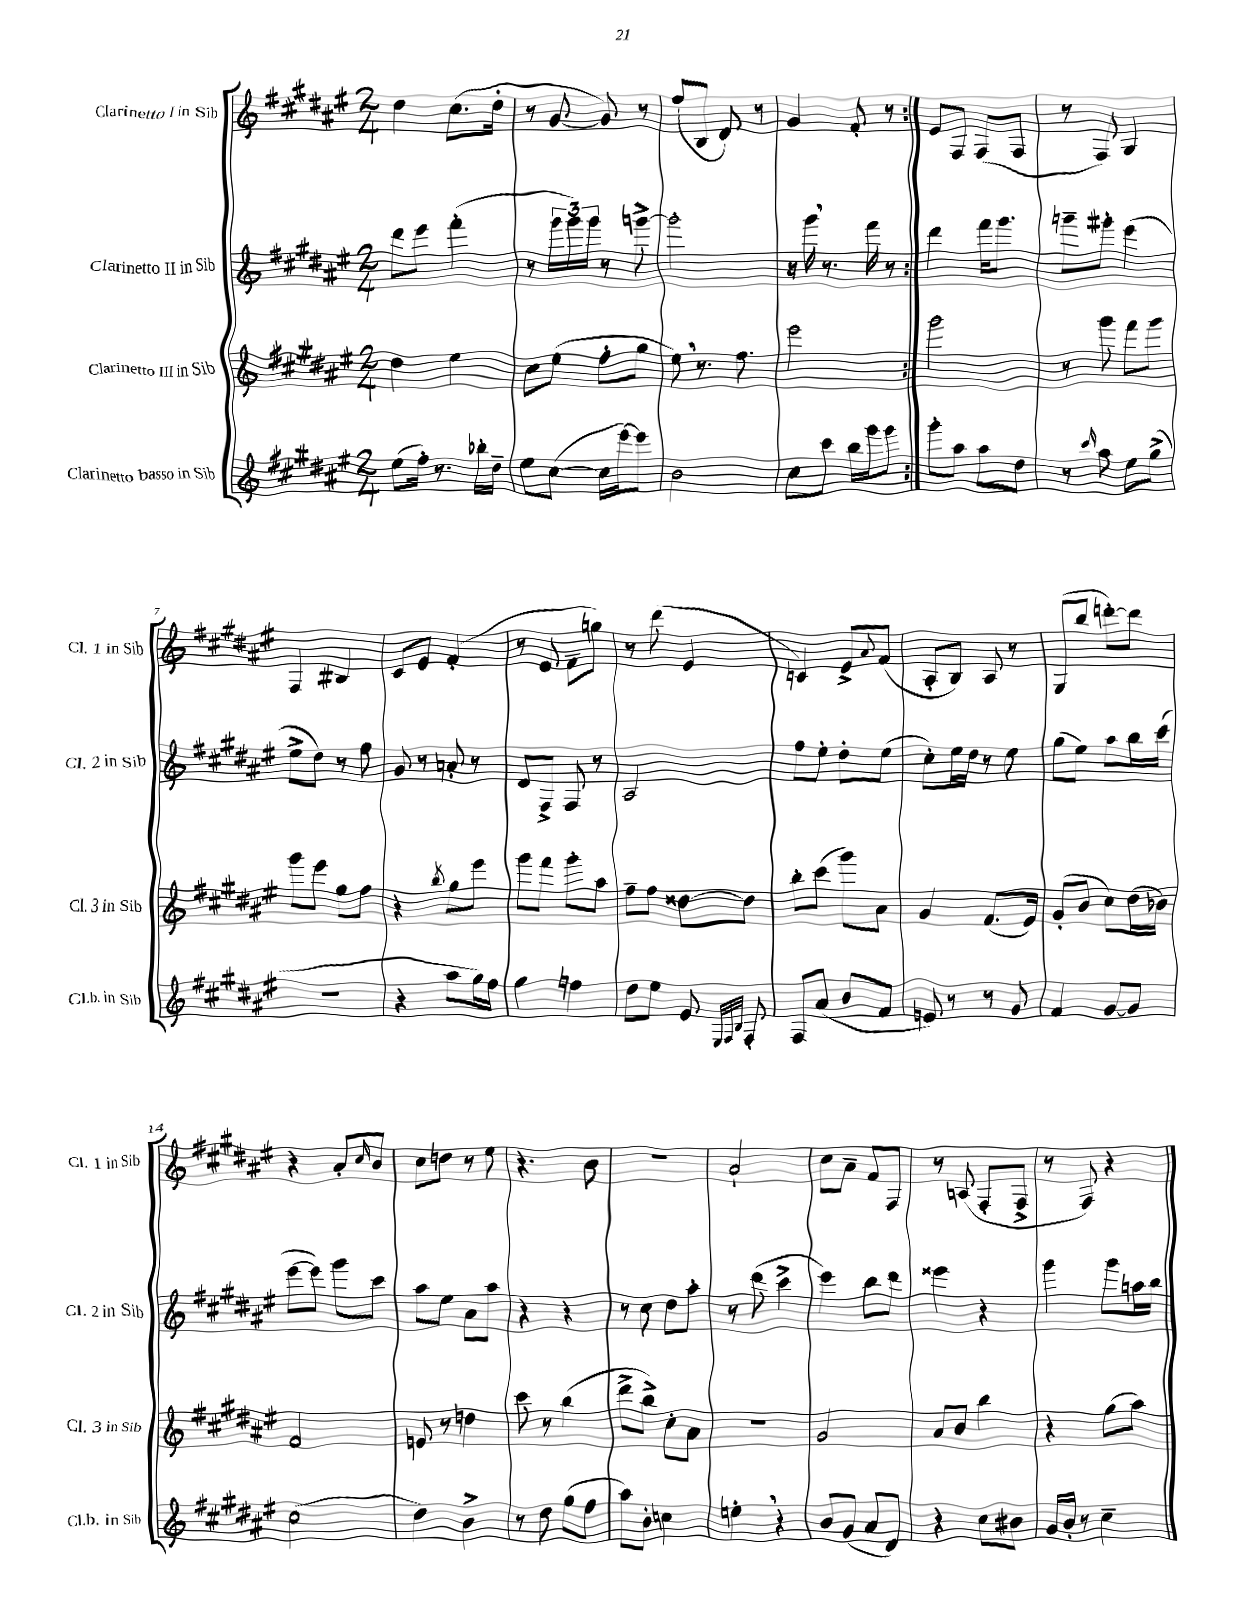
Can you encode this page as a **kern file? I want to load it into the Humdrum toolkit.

**kern	**kern	**kern	**kern
*part4	*part3	*part2	*part1
*staff4	*staff3	*staff2	*staff1
*I"Clarinetto basso in Sib	*I"Clarinetto III in Sib	*I"Clarinetto II in Sib	*I"Clarinetto I in Sib
*I'Cl.b. in Sib	*I'Cl. 3 in Sib	*I'Cl. 2 in Sib	*I'Cl. 1 in Sib
*clefG2	*clefG2	*clefG2	*clefG2
*k[f#c#g#d#a#e#]	*k[f#c#g#d#a#e#]	*k[f#c#g#d#a#e#]	*k[f#c#g#d#a#e#]
*M2/4	*M2/4	*M2/4	*M2/4
=1	=1	=1	=1
(8ee#\L	4dd#\	8ddd#\L	4dd#\
16ff#'\Jk)	.	8eee#\J	.
8.r	.	.	.
.	4ee#\	(4fff#'\	(8.cc#\L
16bb-X'\LL	.	.	.
16dd#~\JJ	.	.	16dd#'\Jk
=2	=2	=2	=2
8ee#\L	8cc#\L	8r	8r
([8cc#\J	(8ee#\J	24ggg#\LL	[8g#/
.	.	24ggg#\)	.
.	.	24ggg#\JJ	.
16cc#\LL]	8ff#'\L	8r	8g#/])
[16eee#\J)	.	.	.
8eee#\J]	8gg#\J	[8gggn^\	8r
=3	=3	=3	=3
2b\	8ee#,\)	2ggg'\]	(8ff#/L
.	8.r	.	8B/J
.	.	.	8d#/)
.	8.ff#\	.	.
.	.	.	8r
=4	=4	=4	=4
8cc#\L	2eee#\	16r	4g#/
.	.	16ggg#,\	.
8ccc#\J	.	8.r	.
16bb\LL	.	.	8f#'/
16ggg#\J	.	16fff#\	.
8ggg#\J	.	8r	8r
=5:|!	=5:|!	=5:|!	=5:|!
8ggg#'\L	2ggg#\	4ddd#\	8e#/L
8aa#\J	.	.	8F#/J
8aa#\L	.	16fff#\KL	(8F#/L
.	.	8.ggg#\J	.
8dd#\J	.	.	8F#/J
=6	=6	=6	=6
8r	8r	8gggn~\L	8r
16qqccc#/	.	.	.
8aa#\	8ggg#\	8ggg#X'\J	8F#/)
8ee#\L	8fff#\L	(4eee#\	4G#/
(8gg#^\J	8ggg#\J	.	.
!!LO:LB:g=z
=7	=7	=7	=7
2r	8ggg#\L	8ee#^\L	4F#/
.	8eee#\J	8dd#\J)	.
.	8gg#\L	8r	4B#X/
.	8ff#\J	8ff#\	.
=8	=8	=8	=8
4r	4r	8g#/	8c#/L
.	.	8r	8e#/J
.	8qbb/	.	.
8aa#\L	8gg#\L	8an'/	(4f#'/
16gg#\L)	8eee#\J	8r	.
16ff#\JJ	.	.	.
=9	=9	=9	=9
4gg#\	8ggg#\L	8d#/L	8r
.	8fff#\J	8F#^/J	8e#/
4ffn\	8ggg#'\L	8F#/	8f#~\L
.	8aa#\J	8r	8ggn\J)
=10	=10	=10	=10
8dd#\L	8ff#~\L	2A#/	8r
8ee#\J	8ff#\J	.	(8ddd#\
8e#/	[8dd##X\L	.	4e#/
32qqE#/LLL	.	.	.
32qqF#/	.	.	.
32qqB/JJJ	.	.	.
8F#'/	8dd##\J]	.	.
=11	=11	=11	=11
8F#/L	8bb'\L	8ff#\L	4cn/)
(8a#/J	(8ccc#\J	8ee#'\J	.
8b/L	8ggg#\L)	8dd#'\L	8e#^/L
.	.	.	8qqa#/
8f#/J	8a#\J	(8ee#\J	(8f#/J
=12	=12	=12	=12
8en/)	4g#/	8cc#'\L)	8A#'/L
8r	.	16ee#\L	8B/J)
.	.	16dd#\JJ	.
8r	(8.f#/L	8r	8A#/
8g#/	.	8ee#\	8r
.	16e#/Jk)	.	.
=13	=13	=13	=13
4f#/	(8g#'/L	(8gg#\L	(8G#/L
.	8b/J	8ee#\J)	8bb/J
[8g#/L	8cc#\L)	8aa#\L	[8dddn'\L)
8g#/J]	(16dd#\L	16bb\L	8ddd\J]
.	16b-X\JJ)	(16ccc#\JJ	.
!!LO:LB:g=z
=14	=14	=14	=14
(2cc#\	2f#/	[8eee#\L	4r
.	.	8eee#\J])	.
.	.	8ggg#\L	8a#'/L
.	.	.	16qqcc#/
.	.	8ccc#\J	8b/J
=15	=15	=15	=15
4dd#\)	8en/	8aa#\L	8cc#\L
.	8r	8ee#\J	8ddn\J
4b^\	4ddn\	8a#\L	8r
.	.	8aa#\J	8ee#\
=16	=16	=16	=16
8r	8ccc#\	4r	4.r
8dd#\	8r	.	.
(8gg#\L	(4bb\	4r	.
8ff#\J	.	.	8b\
=17	=17	=17	=17
8aa#\L)	8ddd#^\L	8r	2r
8b'\J	8bb^\J)	8cc#\	.
4ccn\	8cc#'\L	8dd#\L	.
.	8a#\J	8aa#'\J	.
=18	=18	=18	=18
4een',\	2r	8r	2a#`/
.	.	(8ddd#\	.
4r	.	4ccc#^\	.
=19	=19	=19	=19
8b/L	2g#/	4eee#\)	8cc#\L
(8g#/J	.	.	8a#~\J
8a#/L	.	8bb\L	8f#/L
8d#/J)	.	8ddd#\J	8F#/J
=20	=20	=20	=20
4r	8a#/L	4eee##X\	8r
.	8b/J	.	(8An/
8cc#\L	4bb\	4r	8F#'/L
8b#X\J	.	.	8F#^/J
=21	=21	=21	=21
16g#/LL	4r	4ggg#\	8r
16b'/JJ	.	.	.
8r	.	.	8F#/)
4cc#~\	(8gg#\L	8ggg#\L	4r
.	8aa#\J)	16aan\L	.
.	.	16bb\JJ	.
==	==	==	==
*-	*-	*-	*-
